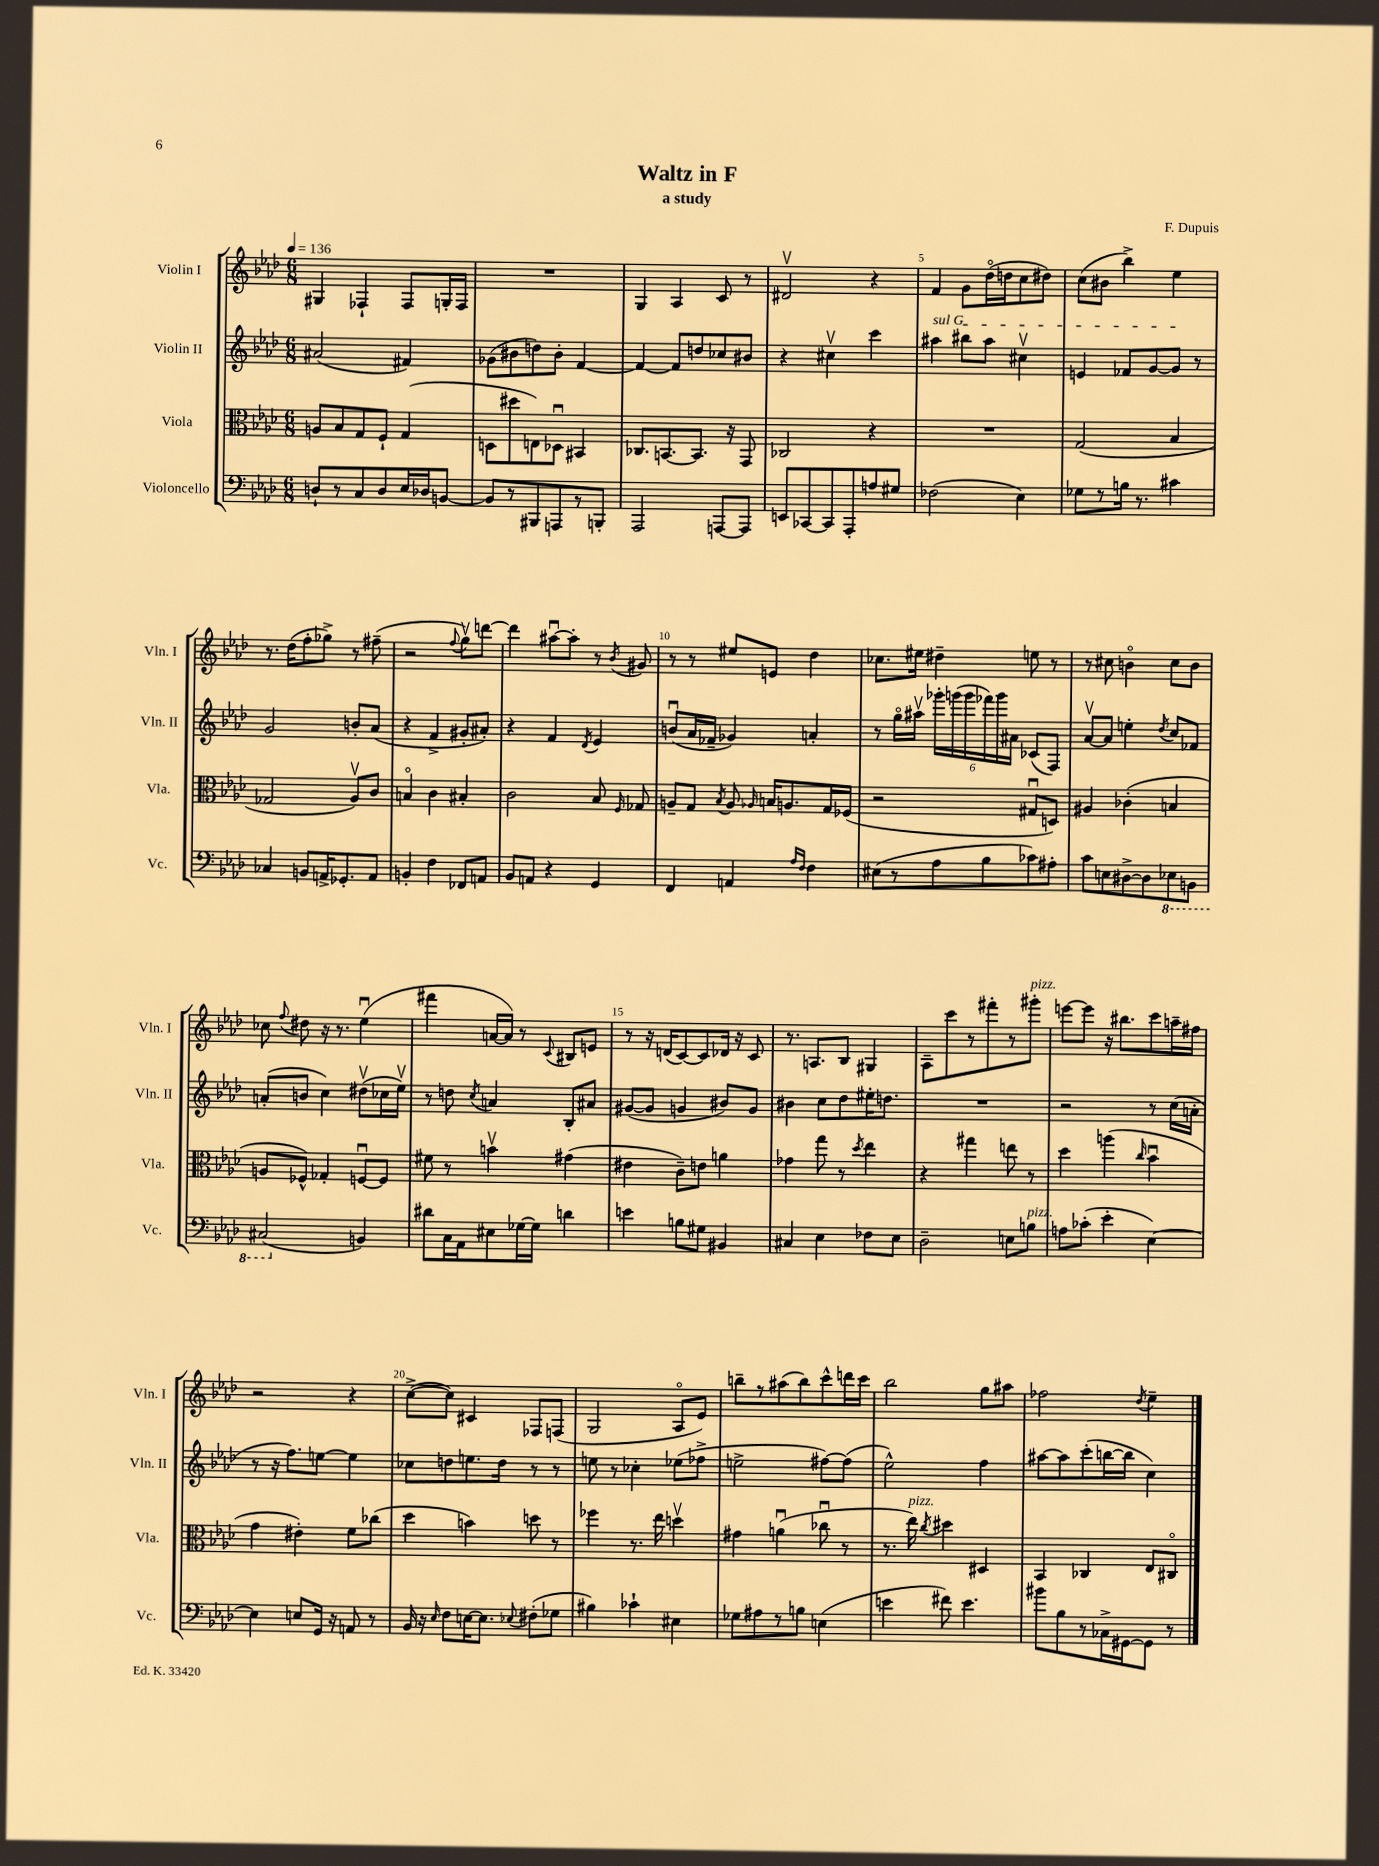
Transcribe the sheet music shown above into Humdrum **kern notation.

**kern	**kern	**kern	**kern
*part4	*part3	*part2	*part1
*staff4	*staff3	*staff2	*staff1
*I"Violoncello	*I"Viola	*I"Violin II	*I"Violin I
*I'Vc.	*I'Vla.	*I'Vln. II	*I'Vln. I
*clefF4	*clefC3	*clefG2	*clefG2
*k[b-e-a-d-]	*k[b-e-a-d-]	*k[b-e-a-d-]	*k[b-e-a-d-]
*M6/8	*M6/8	*M6/8	*M6/8
*MM136	*MM136	*MM136	*MM136
=1	=1	=1	=1
8Dn`/L	8An/L	(2a#X/	4G#X/
8r	8B-/	.	.
8C/	8G/	.	4F-X`/
8D/	8F`/J	.	.
16E-/L	(4G/	4f#X/)	8F-/L
16D-X/J	.	.	.
[8BBn/J	.	.	16Gn'/L
.	.	.	16F-/JJ
=2	=2	=2	=2
8BB/L]	8Dn\L	(8g-X\L	2.r
8r	8dd#X\	8b#X\	.
8BBB#X/	8En\)	8ddn\)	.
8AAAn/	8D-Xu\J	8b#'\J	.
8r	4BB#X/	[4f/	.
8BBBn'/J	.	.	.
=3	=3	=3	=3
2AAA-/	8.C-X/L	4f/_	4G/
.	[8.BBn/	.	.
.	.	8f/L]	4A-/
.	8.BB/J]	8ddn/	.
[8AAAn/L	.	8cc-X/	8c/
.	16r	.	.
8AAA/J]	8GG/	8b#X/J	8r
=4	=4	=4	=4
8EEn/L	2C-X/	4r	2d#Xv/
[8CC-X/	.	.	.
8CC-/]	.	4cc#Xv\	.
8AAA-'/	.	.	.
8An/	4r	4ccc\	4r
8G#X/J	.	.	.
=5	=5	=5	=5
!	!	!LO:TX:a:i:t=sul G	!
(2F-X\	2.r	4aa#X\	4f/
.	.	8bb#X\L	8g\L
.	.	8aa#\J	(16dd-\L
.	.	.	16ddn\J
4E-\)	.	4cc#Xv\	8cc\
.	.	.	8dd#X\J)
=6	=6	=6	=6
8G-X\L	(2G/	4en/	(8cc\L
8r	.	.	8b#X\J
16Bn\Jk	.	8f-X/L	4bb-^\)
8.r	.	.	.
.	.	[8g/	.
4c#X\	4B-/	8g/J]	4ee-\
.	.	8r	.
!!LO:LB:g=z
=7	=7	=7	=7
4C-X/	2G-X/	2g/	8.r
.	.	.	(16dd-\KL
8BBn/L	.	.	8ff'\
16AAn^/K	.	.	8gg-X^\J)
8.GG-X'/	.	.	.
.	8A-v/L)	8bn'/L	8r
8AA/J	8c/J	(8a-/J	(8ff#X~\
=8	=8	=8	=8
4BBn'/	4Bn/	4r	2r
4F\	4c\	4f^/	.
.	.	.	8qqff/
8FF-X/L	4B#X'/	8g#X'/L	8ggv\L)
8AAn/J	.	8a#X'/J)	[8dddn\J
=9	=9	=9	=9
8BB-/L	2c\	4r	4ddd\]
8AAn/J	.	.	.
4r	.	4f/	[8aa#Xu\L
.	.	.	8aa#'\J]
.	.	8qd-/	.
4GG/	8B-/	4e-/	8r
.	16qqF/	.	8qb-/
.	8G-X/	.	8g#X/
=10	=10	=10	=10
4FF/	8An~/L	(8bnu/L	8r
.	8G/J	16a-/L	8r
.	.	16f-X~/JJ	.
.	8qB-/	.	.
4AAn/	8A/	4g-X/)	8ee#X/L
.	16qqA-X/	.	.
.	16Bn/KL	.	8en/J
.	8.An/	.	.
16qqA-/LL	.	.	.
16qqF/JJ	.	.	.
4F\	.	4an'/	4dd-\
.	16G/L	.	.
.	(16F-X/JJ	.	.
=11	=11	=11	=11
(8E#X\L	2r	8r	8.cc-X\L
8r	.	16gg\LL	.
.	.	16aa#Xv\JJ	16ee#X\Jk
8A-\	.	24ggg-X'\LL	4dd#X~\
.	.	(24gggn\	.
.	.	24ggg\	.
8B-\	.	24fff-X\)	.
.	.	24ggg\	.
.	.	24a#X\JJ	.
8c-X\)	8G#Xu/L	(8c-X/L	8een\
8A#X'\J	8Dn/J)	8F/J)	8r
=12	=12	=12	=12
8c\L	4A#X/	[8a-v/L	8r
8En\	.	8a-/J]	8cc#X\
[8D#X^\	(4c-X'\	4een'\	4bn\
8D#\]	.	.	.
.	.	8qdd-/	.
*8ba	*	*	*
8EE-X\	4Bn/	8cc/L	8cc#\L
8BBBn\J	.	8f-X/J	8b\J
!!LO:LB:g=z
=13	=13	=13	=13
(2CC#X/	8An/L	(8an'/L	8cc-X\
.	.	.	8qqff/
.	8F-X^^/J)	8bn/J	8dd#X\
.	4G-X'/	4cc\)	16r
.	.	.	8.r
*X8ba	*	*	*
4BBn/)	[8Fnu/L	(8dd#Xv\L	(4ee-u\
.	8F/J]	16cc-X\L	.
.	.	16ee-v\JJ)	.
=14	=14	=14	=14
8d#X\L	8f#X\	8r	4fff#X\
16C\L	8r	8ddn\	.
16AA-\J	.	.	.
.	.	8qcc/	.
8E#X\	4bnv\	4an/	[16an/LL
.	.	.	16a/JJ])
[16G-X\L	.	.	8r
16G-\JJ]	.	.	.
.	.	.	8qqc/
4dn\	(4g#X\	8B-'/L	8B#X/L
.	.	8a#X/J	8en/J
=15	=15	=15	=15
4en\	4e#X\	([8g#X/L	8r
.	.	8g#/J]	16r
.	.	.	(16dn/KL
8Bn\L	8c~\L)	4gn/	[8c/)
8G#X\J	8en\J	.	8c/]
4BB#X/	4an\	8b#X/L)	16d-X/Jk
.	.	.	16r
.	.	8g/J	8c/
=16	=16	=16	=16
4C#X/	4g-X\	4b#X\	8.r
.	.	.	8.An/L
4E-\	8gg\	8cc\L	.
.	8r	8dd-\	8B-/J
.	8qdd-/	.	.
8F-X\L	4ee-\	16ee#X'\K	4G#X/
.	.	8.ddn\J	.
8E-\J	.	.	.
=17	=17	=17	=17
2D-~\	4r	2.r	8A-~\L
.	.	.	8ccc\
.	4gg#X\	.	8r
.	.	.	8fff#X'\
8En\L	8een\	.	8r
!	!	!	!LO:TX:a:i:t=pizz.
!LO:TX:a:i:t=pizz.	!	!	!
8Bn\J	8r	.	8ggg#X'\J
=18	=18	=18	=18
8An\L	4dd-\	2r	[8eeen\L
(8c-X'\J	.	.	8eee\J]
4e-'\	(4aan\	.	16r
.	.	.	8.bb#X\L
.	16qqcc/	.	.
[4E-\)	4b-u\	8r	8ccc\
.	.	(16cc\LL	16aan~\L
.	.	16an'\JJ	16ff#X\JJ
!!LO:LB:g=z
=19	=19	=19	=19
4E-\]	4g\	8r	2r
.	.	16r	.
.	.	8.ff\L)	.
8En/L	4e#X'\)	.	.
16GG/Jk	.	[8een\J	.
16r	.	.	.
8AAn/	8f\L	4ee\]	4r
8r	(8cc-X\J	.	.
=20	=20	=20	=20
16BB-/	4dd-\	8cc-X\L	([8cc^\L
16r	.	.	.
16qqE-/	.	.	.
8F\L	.	8ddn\	8cc\J])
[16En\K	4bn\)	8.een\	4c#X/
8.E\J]	.	.	.
.	.	16dd\Jk	.
8qqE-X/	.	.	.
(8F#X'\L	8ddn\	8r	8F-X/L
8G-X\J	8r	8r	(8Fn/J
=21	=21	=21	=21
4B#X\)	4ff-X\	8een\	2G/
.	.	8r	.
4c-X`\	8.r	4cc-X'\	.
.	16ee-\	.	.
4E#X\	4ddnv\	(8ee-X\L	8A-/L
.	.	8ff-X^\J	8e-/J)
=22	=22	=22	=22
8G-X\L	4g#X\	2een^\	8bbn~\L
8A#X\	.	.	8r
8r	(4anu\	.	(8aa#X\
8Bn\J	.	.	8bb\)
(4En\	8cc-Xu\	[8ff#X\L)	8ccc^^\
.	8r	(8ff#\J]	16dddn\L
.	.	.	16ccc\JJ
=23	=23	=23	=23
4en\	8.r	2ee-^^\)	2bb-\
!	!LO:TX:a:i:t=pizz.	!	!
.	16ee-\)	.	.
.	8qcc/	.	.
8f#X\)	4dd#X\	.	.
4.e\	.	.	.
.	4D#X/	4ff\	8gg\L
.	.	.	8aa#X\J
=24	=24	=24	=24
8b#X\L	4BB-/	[8aa#X\L	2ff-X\
8B-\	.	8aa#\]	.
8r	4C-X/	(8ccc'\	.
16C-X^\L	.	[16bbn\L	.
[16GG#X\J	.	16bb\JJ]	.
.	.	.	8qdd-/
8GG#\J]	8E-/L	4cc\)	4ee-~\
8r	8C#X/J	.	.
==	==	==	==
*-	*-	*-	*-
